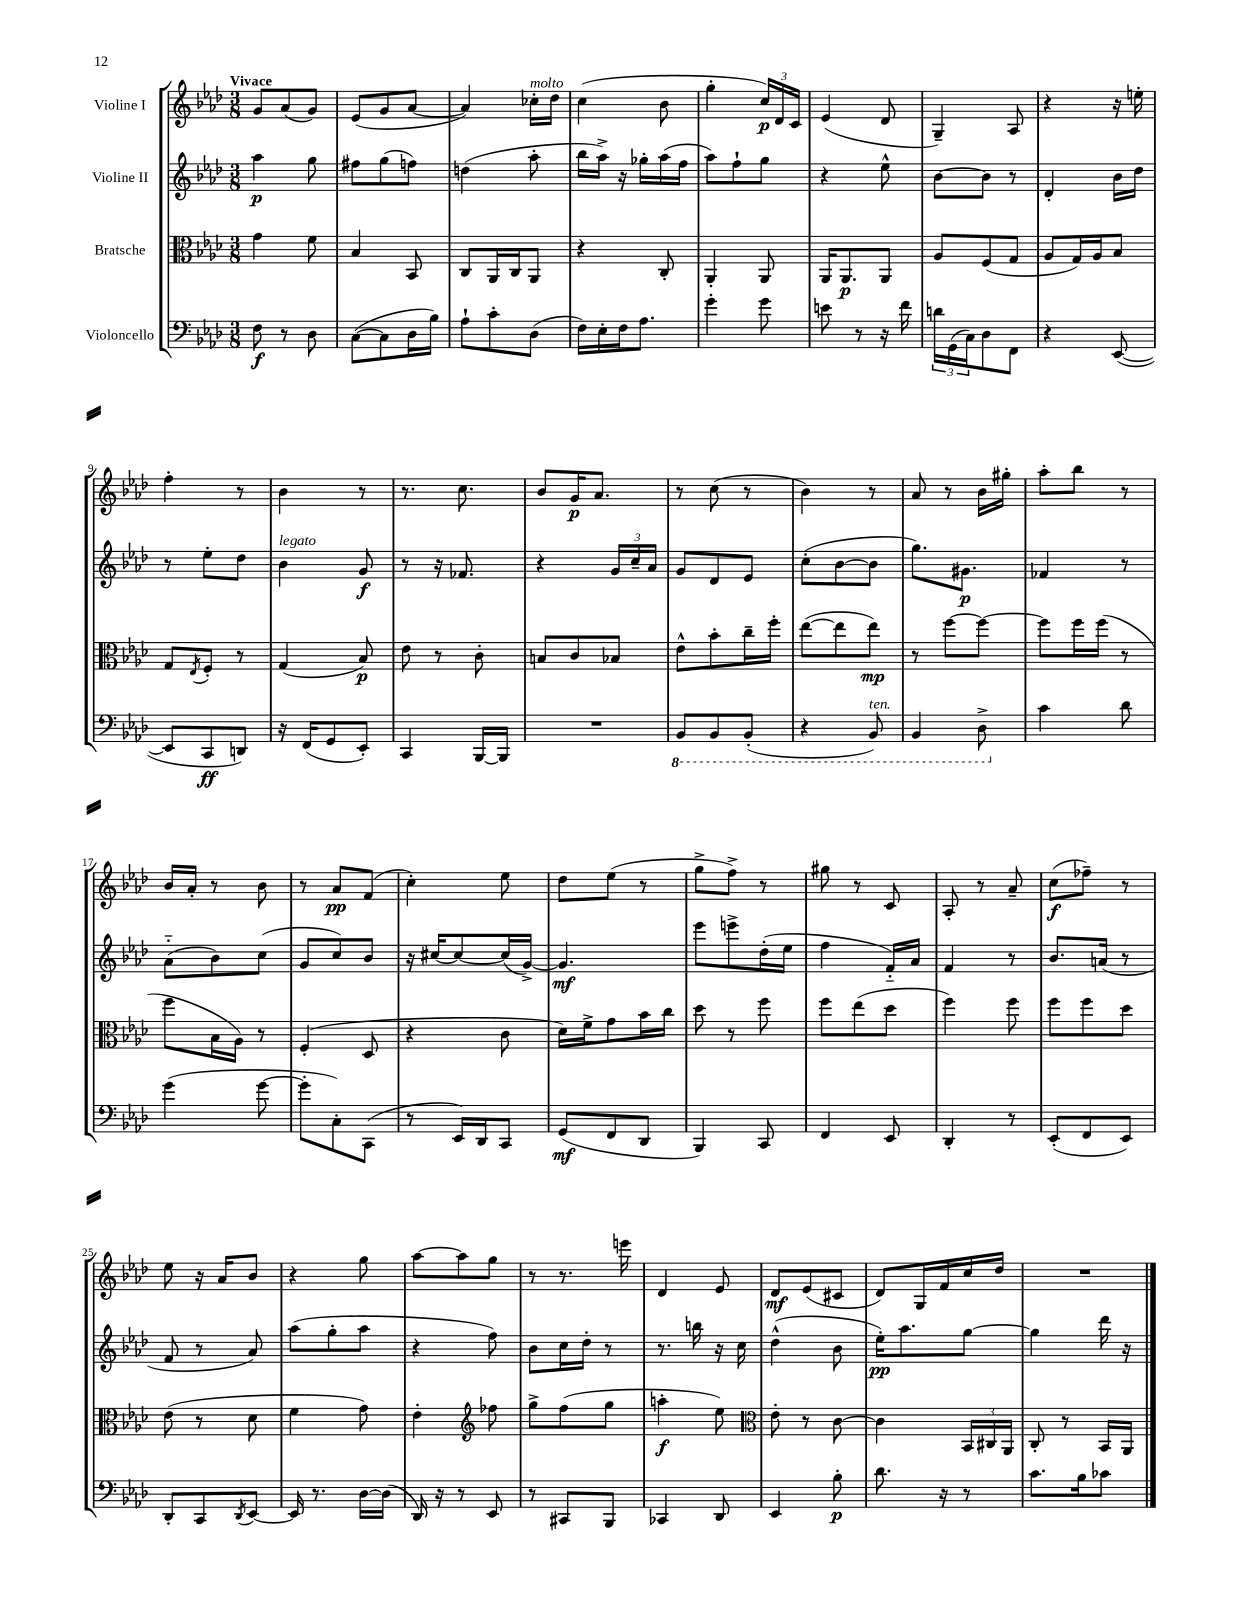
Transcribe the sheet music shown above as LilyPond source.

<<
\new StaffGroup <<
\new Staff = "s0" \with { instrumentName = "Violine I" } {
    \clef treble \key aes \major \numericTimeSignature \time 3/8 \tempo "Vivace"
    g'8 aes'8( g'8) |
    ees'8( g'8 aes'8~ |
    aes'4) ces''16-.^\markup { \italic "molto" } des''16 |
    c''4( bes'8 |
    g''4-. \tuplet 3/2 { c''16\p) des'16 c'16 } |
    ees'4( des'8 |
    g4--) aes8 |
    r4 r16 e''16-. |
    f''4-. r8 |
    bes'4 r8 |
    r8. c''8. |
    bes'8 g'16\p aes'8. |
    r8 c''8( r8 |
    bes'4) r8 |
    aes'8 r8 bes'16 gis''16-. |
    aes''8-. bes''8 r8 |
    bes'16 aes'16-. r8 bes'8 |
    r8 aes'8\pp f'8( |
    c''4-.) ees''8 |
    des''8 ees''8( r8 |
    g''8-> f''8->) r8 |
    gis''8 r8 c'8 |
    aes8-. r8 aes'8-- |
    c''8\f( fes''8--) r8 |
    ees''8 r16 aes'16 bes'8 |
    r4 g''8 |
    aes''8~ aes''8 g''8 |
    r8 r8. e'''16 |
    des'4 ees'8 |
    des'8\mf ees'8( cis'8 |
    des'8) g16 f'16 c''16 des''16 |
    R4. \bar "|." |
}
\new Staff = "s1" \with { instrumentName = "Violine II" } {
    \clef treble \key aes \major \numericTimeSignature \time 3/8
    aes''4\p g''8 |
    fis''8 g''8( f''8) |
    d''4( aes''8-. |
    bes''16 aes''16->) r16 ges''16-. aes''16( f''16 |
    aes''8) f''8-! g''8 |
    r4 ees''8-^ |
    bes'8~ bes'8 r8 |
    des'4-. bes'16 des''16 |
    r8 ees''8-. des''8 |
    bes'4^\markup { \italic "legato" } g'8\f |
    r8 r16 fes'8. |
    r4 \tuplet 3/2 { g'16 c''16-- aes'16 } |
    g'8 des'8 ees'8 |
    c''8-.( bes'8~ bes'8 |
    g''8.) gis'8.\p |
    fes'4 r8 |
    aes'8-_( bes'8) c''8( |
    g'8 c''8) bes'8 |
    r16 cis''16~ cis''8~ cis''16( g'16~->) |
    g'4.\mf |
    ees'''8 e'''8-> des''16-.( ees''16 |
    f''4 f'16-_) aes'16 |
    f'4 r8 |
    bes'8. a'16( r8 |
    f'8 r8 aes'8) |
    aes''8( g''8-. aes''8 |
    r4 f''8) |
    bes'8 c''16 des''16-. r8 |
    r8. b''16 r16 c''16 |
    des''4-^( bes'8 |
    ees''16-.\pp) aes''8. g''8~ |
    g''4 des'''16 r16 \bar "|." |
}
\new Staff = "s2" \with { instrumentName = "Bratsche" } {
    \clef alto \key aes \major \numericTimeSignature \time 3/8
    g'4 f'8 |
    bes4 bes,8 |
    c8 aes,16 c16 aes,8 |
    r4 c8-. |
    aes,4-. aes,8 |
    aes,16 aes,8.\p aes,8 |
    aes8 f8( g8 |
    aes8 g16) aes16 bes8 |
    g8 \acciaccatura { ees8 } f8-. r8 |
    g4( bes8\p) |
    ees'8 r8 c'8-. |
    b8 c'8 bes8 |
    ees'8-^ bes'8-. c''16-- f''16-. |
    ees''8~( ees''8 ees''8\mp) |
    r8 f''8~ f''8~ |
    f''8 f''16 f''16( r8 |
    f''8 bes16 aes16) r8 |
    f4-.( des8 |
    r4 c'8 |
    des'16) f'16-> g'8 bes'16 c''16 |
    des''8 r8 f''8 |
    f''8 ees''8( des''8 |
    f''4) f''8 |
    f''8 f''8 des''8 |
    ees'8( r8 des'8 |
    f'4 g'8) |
    ees'4-. \clef treble fes''8 |
    g''8-> f''8( g''8 |
    a''4-.\f ees''8) |
    \clef alto ees'8-. r8 c'8~ |
    c'4 \tuplet 3/2 { bes,16 cis16 aes,16 } |
    c8-. r8 bes,16 aes,16 \bar "|." |
}
\new Staff = "s3" \with { instrumentName = "Violoncello" } {
    \clef bass \key aes \major \numericTimeSignature \time 3/8
    f8\f r8 des8 |
    c8~( c8 des16 bes16) |
    aes8-! c'8-. des8( |
    f16) ees16-. f16 aes8. |
    g'4-. g'8 |
    e'8 r8 r16 f'16 |
    \tuplet 3/2 { d'16 g,16( c16) } des8 f,8 |
    r4 ees,8~( |
    ees,8 c,8\ff d,8) |
    r16 f,16( g,8 ees,8-.) |
    c,4 bes,,16~ bes,,16 |
    R4. |
    \ottava #-1 bes,,8 bes,,8 bes,,8-.( |
    r4 bes,,8^\markup { \italic "ten." }) |
    bes,,4 des,8-> \ottava #0 |
    c'4 des'8 |
    g'4( g'8~ |
    g'8-. c8-.) c,8( |
    r8 ees,16) des,16 c,8 |
    g,8\mf( f,8 des,8 |
    bes,,4) c,8 |
    f,4 ees,8 |
    des,4-. r8 |
    ees,8-.( f,8 ees,8) |
    des,8-. c,8 \acciaccatura { des,8 } ees,8~ |
    ees,16 r8. des16~ des16( |
    des,16) r16 r8 ees,8 |
    r8 cis,8 bes,,8 |
    ces,4 des,8 |
    ees,4 bes8-.\p |
    des'8. r16 r8 |
    c'8. bes16 ces'8 \bar "|." |
}
>>
>>
